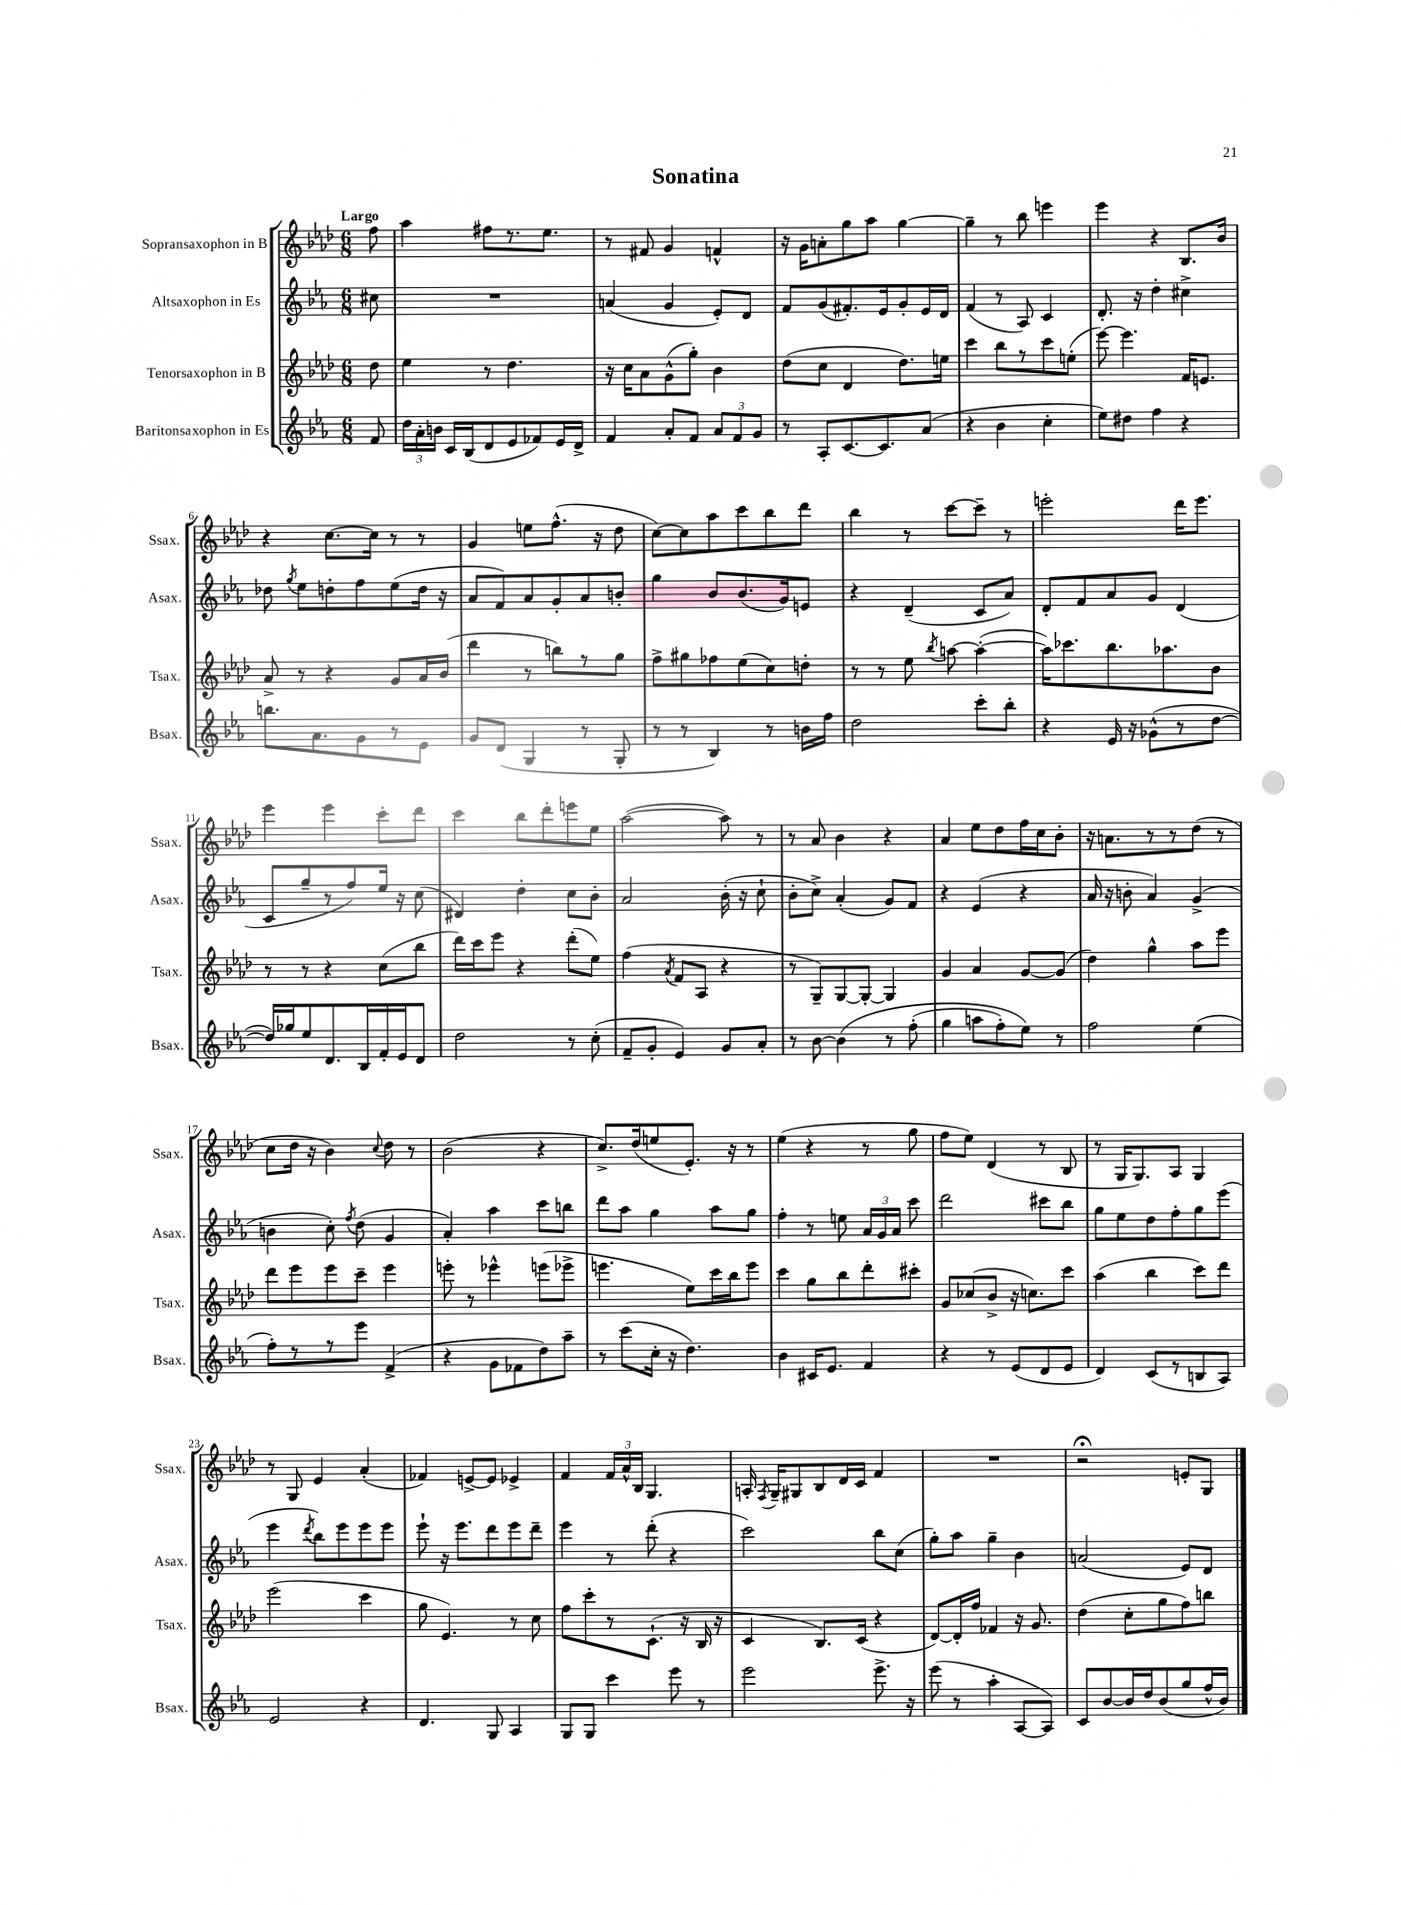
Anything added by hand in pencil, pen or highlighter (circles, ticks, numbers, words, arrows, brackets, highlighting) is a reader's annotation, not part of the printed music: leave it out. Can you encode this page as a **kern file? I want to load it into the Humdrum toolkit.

**kern	**kern	**kern	**kern
*part4	*part3	*part2	*part1
*staff4	*staff3	*staff2	*staff1
*I"Baritonsaxophon in Es	*I"Tenorsaxophon in B	*I"Altsaxophon in Es	*I"Sopransaxophon in B
*I'Bsax.	*I'Tsax.	*I'Asax.	*I'Ssax.
*clefG2	*clefG2	*clefG2	*clefG2
*k[b-e-a-]	*k[b-e-a-d-]	*k[b-e-a-]	*k[b-e-a-d-]
*M6/8	*M6/8	*M6/8	*M6/8
=	=	=	=
!	!	!	!LO:TX:a:B:t=Largo
8f/	8dd-\	8cc#X\	8ff\
=1	=1	=1	=1
24dd\LL	4ee-\	2.r	4aa-\
24a-'\	.	.	.
24bn\JJ	.	.	.
16c/LL	.	.	.
(16B-/J	.	.	.
8d/	8r	.	8ff#X\L
8e-/	4.dd-\	.	8.r
8f-X/)	.	.	.
.	.	.	8.ee-\J
16e-/L	.	.	.
16d^/JJ	.	.	.
=2	=2	=2	=2
4f/	16r	(4an/	8r
.	16cc\KL	.	.
.	8a-\	.	8f#X/
8a-'/L	(8g^^\	4g/	4g/
8f/J	8gg'\J)	.	.
12a-/L	4b-\	8e-'/L)	4fn^^/
12f/	.	.	.
.	.	8d/J	.
12g/J	.	.	.
=3	=3	=3	=3
8r	(8dd-\L	8f/L	16r
.	.	.	16g\KL
8A-'/L	8cc\J	(8g/	8an'\
[8.c/	4d-/	8.f#X'/)	8gg\
.	.	.	8aa-\J
8.c/]	.	16e-/k	.
.	8.dd-\L)	8g'/	[4gg\
(8a-/J	.	16e-/L	.
.	16een\Jk	16d/JJ	.
=4	=4	=4	=4
4r	4ccc\	(4f/	4gg~\]
4b-\	8bb-\L	8r	8r
.	8r	8A-/)	8bb-\
4cc'\	8ccc\	4c/	4eeen\
.	(8een'\J	.	.
=5	=5	=5	=5
8ee-\L)	[8eee-\)	8.d'/	4eee-\
8dd#X\J	4.eee-\]	.	.
.	.	16r	.
4ff\	.	4dd'\	4r
4r	16f/KL	4cc#X^\	8.B-/L
.	8.en/J	.	.
.	.	.	16b-/Jk
!!LO:LB:g=z
=6	=6	=6	=6
8.bbn\L	8a-^/	8dd-X\	4r
.	.	8qgg/	.
.	8r	8ee-\L	.
8.a-\	.	.	.
.	4r	8ddn'\	[8.cc\L
8g\	.	8ff\	.
.	.	.	16cc\Jk]
8r	8g/L	(8ee-\	8r
8e-\J	16a-/L	16dd\Jk	8r
.	(16b-/JJ	16r	.
=7	=7	=7	=7
8g/L	4ddd-\	8a-/L	4g/
(8d/J	.	8f/)	.
4G/	8r	8a-/	8een\L
.	8bbn\L)	8g'/	(8.ff^^\J
8r	8r	8a-/	.
.	.	.	16r
8G'/	8gg\J	8bn'/J	8dd-\
=8	=8	=8	=8
8r	8ff^\L	4gg\	[8cc\L)
8r	8gg#X\	.	8cc\]
4B-/)	8ff-X\	8b-/L	8aa-\
.	(8ee-\	(8.b-/	8ccc\
8r	8cc\)	.	8bb-\
.	.	16g/k)	.
16bn\LL	8ddn'\J	8en/J	8ddd-\J
16ff\JJ	.	.	.
=9	=9	=9	=9
2dd\	8r	4r	4bb-\
.	8r	.	.
.	8ee-\	(4d~/	8r
.	8qbb-/	.	.
.	[8aan\	.	[8ccc\L
8ccc'\L	(4aa'\_	8c/L	8ccc~\J]
8bb-'\J	.	8a-/J)	8r
=10	=10	=10	=10
4r	16aa\KL])	8d'/L	2eeen'\
.	8.ccc-X\	.	.
.	.	8f/	.
16e-/	8.bb-\	8a-/	.
16r	.	.	.
(8g-X^^\L	.	8g/J	.
.	8.aa-X\	.	.
8r	.	(4d/	16ddd-\KL
.	.	.	8.eee\J
[8dd\J	8b-\J	.	.
!!LO:LB:g=z
=11	=11	=11	=11
16dd/LL])	8r	8c/L	4eee-\
16gg-X/J	.	.	.
8ee-/	8r	8gg~/	.
8.d/	4r	8r	4eee-\
.	.	8ff/)	.
16B-/L	.	.	.
16f'/	(8cc\L	16ee-/Jk	8ccc'\L
16e-/J	.	16r	.
8d/J	8bb-\J	(8cc\	8ddd-\J
=12	=12	=12	=12
2dd\	16ddd-\LL)	4d#X/)	4ccc\
.	16ccc\J	.	.
.	8eee-\J	.	.
.	4r	4dd'\	8bb-\L
.	.	.	8ddd-'\
8r	(8ddd-'\L	8cc\L	8eeen\
(8cc'\	8ee-\J)	8b-'\J	8ee-\J
=13	=13	=13	=13
8f~/L	(4ff\	2a-/	([2aa-\
8g'/J	.	.	.
.	8qa-/	.	.
4e-/)	8f/L	.	.
.	8A-/J	.	.
8g/L	4r	(16b-'\	8aa-\])
.	.	16r	.
8a-'/J	.	8cc`\	8r
=14	=14	=14	=14
8r	8r	8b-'\L	8r
[8b-\	8G~/L)	8cc^\J)	8a-/
(4b-\]	[8G/	(4a-'/	4b-\
.	8G'/J_	.	.
8r	4G/]	8g/L)	4r
(8ff'\	.	8f/J	.
=15	=15	=15	=15
4gg\	4g/	4r	4a-/
8aan\L	4a-/	(4e-/	8ee-\L
8ff'\)	.	.	8dd-\
8ee-\J)	[8g/L	4r	16ff\L
.	.	.	16cc\J
8r	(8g/J]	.	8b-'\J
=16	=16	=16	=16
2ff\	4dd-\)	16a-/	16r
.	.	16r	8.an\L
.	.	8bn'\	.
.	4gg^^\	4a-/)	8r
.	.	.	8r
(4ee-\	8aa-\L	(4g^/	(8dd-\J
.	8eee-\J	.	8r
!!LO:LB:g=z
=17	=17	=17	=17
8ff'\L)	8ddd-\L	4bn\	8cc\L
8r	8eee-\	.	16dd-\Jk
.	.	.	16r
8r	8eee-\	8cc'\)	4b-\)
.	.	8qff/	.
8eee-\J	8ccc~\J	(8dd\	.
.	.	.	8qqcc/
(4f^/	4eee-\	4g/	8dd-\
.	.	.	8r
=18	=18	=18	=18
4r	8eeen'\	4a-'/)	(2b-\
.	8r	.	.
8g\L	4eee-X^^\	4aa-\	.
8f-X\	.	.	.
8dd\)	(8eeen\L	8ccc\L	4r
8aa-~\J	8eee-X^\J	8bbn\J	.
=19	=19	=19	=19
8r	4.eeen\	8ddd\L	8.cc^/L)
(8ccc\L	.	8aa-\J	.
.	.	.	(16dd-/k
16cc'\Jk	.	4gg\	8een/
16r	.	.	.
4.dd\)	8ee-\L)	.	8.e-'/J)
.	16ccc\L	8aa-\L	.
.	16bb-\J	.	16r
.	8eee\J	8gg\J	8r
=20	=20	=20	=20
4b-\	4ccc\	4ff'\	(4ee-\
16c#X/KL	8gg\L	8r	4r
8.e-/J	.	.	.
.	8bb-\	8een\	.
4f/	8ddd-'\	24a-/LL	8r
.	.	24g/	.
.	.	24a-/JJ	.
.	8ccc#X'\J	8ccc\	8gg\
=21	=21	=21	=21
4r	8g/L	2ddd\	8ff\L
.	(8cc-X/	.	8ee-\J)
8r	8b-^/J	.	(4d-/
(8e-/L	16r	.	.
.	8.ccn\L)	.	.
8d/	.	8ccc#X\L	8r
8e-/J	8ccc\J	8bb-\J	8B-/
=22	=22	=22	=22
4d/)	(4aa-\	8gg\L	8r
.	.	8ee-\	16G/KL
.	.	.	8.G/)
(8c/L	4bb-\	8dd\	.
8r	.	8ff'\	8A-/J
8Bn/	8ccc\L)	8gg\	4G/
8A-/J)	8ddd-\J	(8eee-\J	.
!!LO:LB:g=z
=23	=23	=23	=23
2e-/	(2eee-\	4eee-\	8r
.	.	.	8G/
.	.	8qddd/	.
.	.	8bb-\L)	4e-/
.	.	8eee-\	.
4r	4ccc\	8eee-\	(4a-'/
.	.	8eee-\J	.
=24	=24	=24	=24
4.d/	8gg\	8eee-`\	4f-X/)
.	4.e-/)	16r	.
.	.	8.eee-\L	.
.	.	.	[8en^/L
8G/	.	8ddd\	8e/J]
4A-/	8r	8eee-\	4e-X^/
.	8cc\	8ddd~\J	.
=25	=25	=25	=25
8G/L	8ff\L	4eee-\	4f/
8G/J	8ccc'\	.	.
4ccc\	8r	8r	24f/LL
.	.	.	24a-^^/
.	.	.	24B-/JJ
.	(8.c`\J	(8ddd'\	4.G/
8eee-\	.	4r	.
.	16r	.	.
8r	16B-/	.	.
.	16r	.	.
=26	=26	=26	=26
2eee-\	4c/	2ccc\)	16An'/
.	.	.	8qF/
.	.	.	16G~/KL
.	.	.	8G#X/
.	8.B-/L)	.	8B-/
.	.	.	16d-/L
.	(16c/Jk	.	16c/JJ
8.eee-^\	4r	8bb-\L	4f/
.	.	(8cc\J	.
16r	.	.	.
=27	=27	=27	=27
(8eee-\	[8d-/L)	8gg'\L)	2.r
8r	16d-'/L]	8aa-\J	.
.	16ff/JJ	.	.
4aa-'\	4f-X/	4gg~\	.
[8A-/L	16r	4b-\	.
.	8.g/	.	.
8A-/J])	.	.	.
=28	=28	=28	=28
8c/L	(4dd-\	(2an/	2r;<
[8b-/	.	.	.
16b-/L]	8cc'\L	.	.
16dd/J	.	.	.
(8b-/	8gg\	.	.
8gg/	8ff\)	8e-/L)	8en'/L
16ff^^/L	8bbn\J	8d/J	8G/J
16b-/JJ)	.	.	.
==	==	==	==
*-	*-	*-	*-
